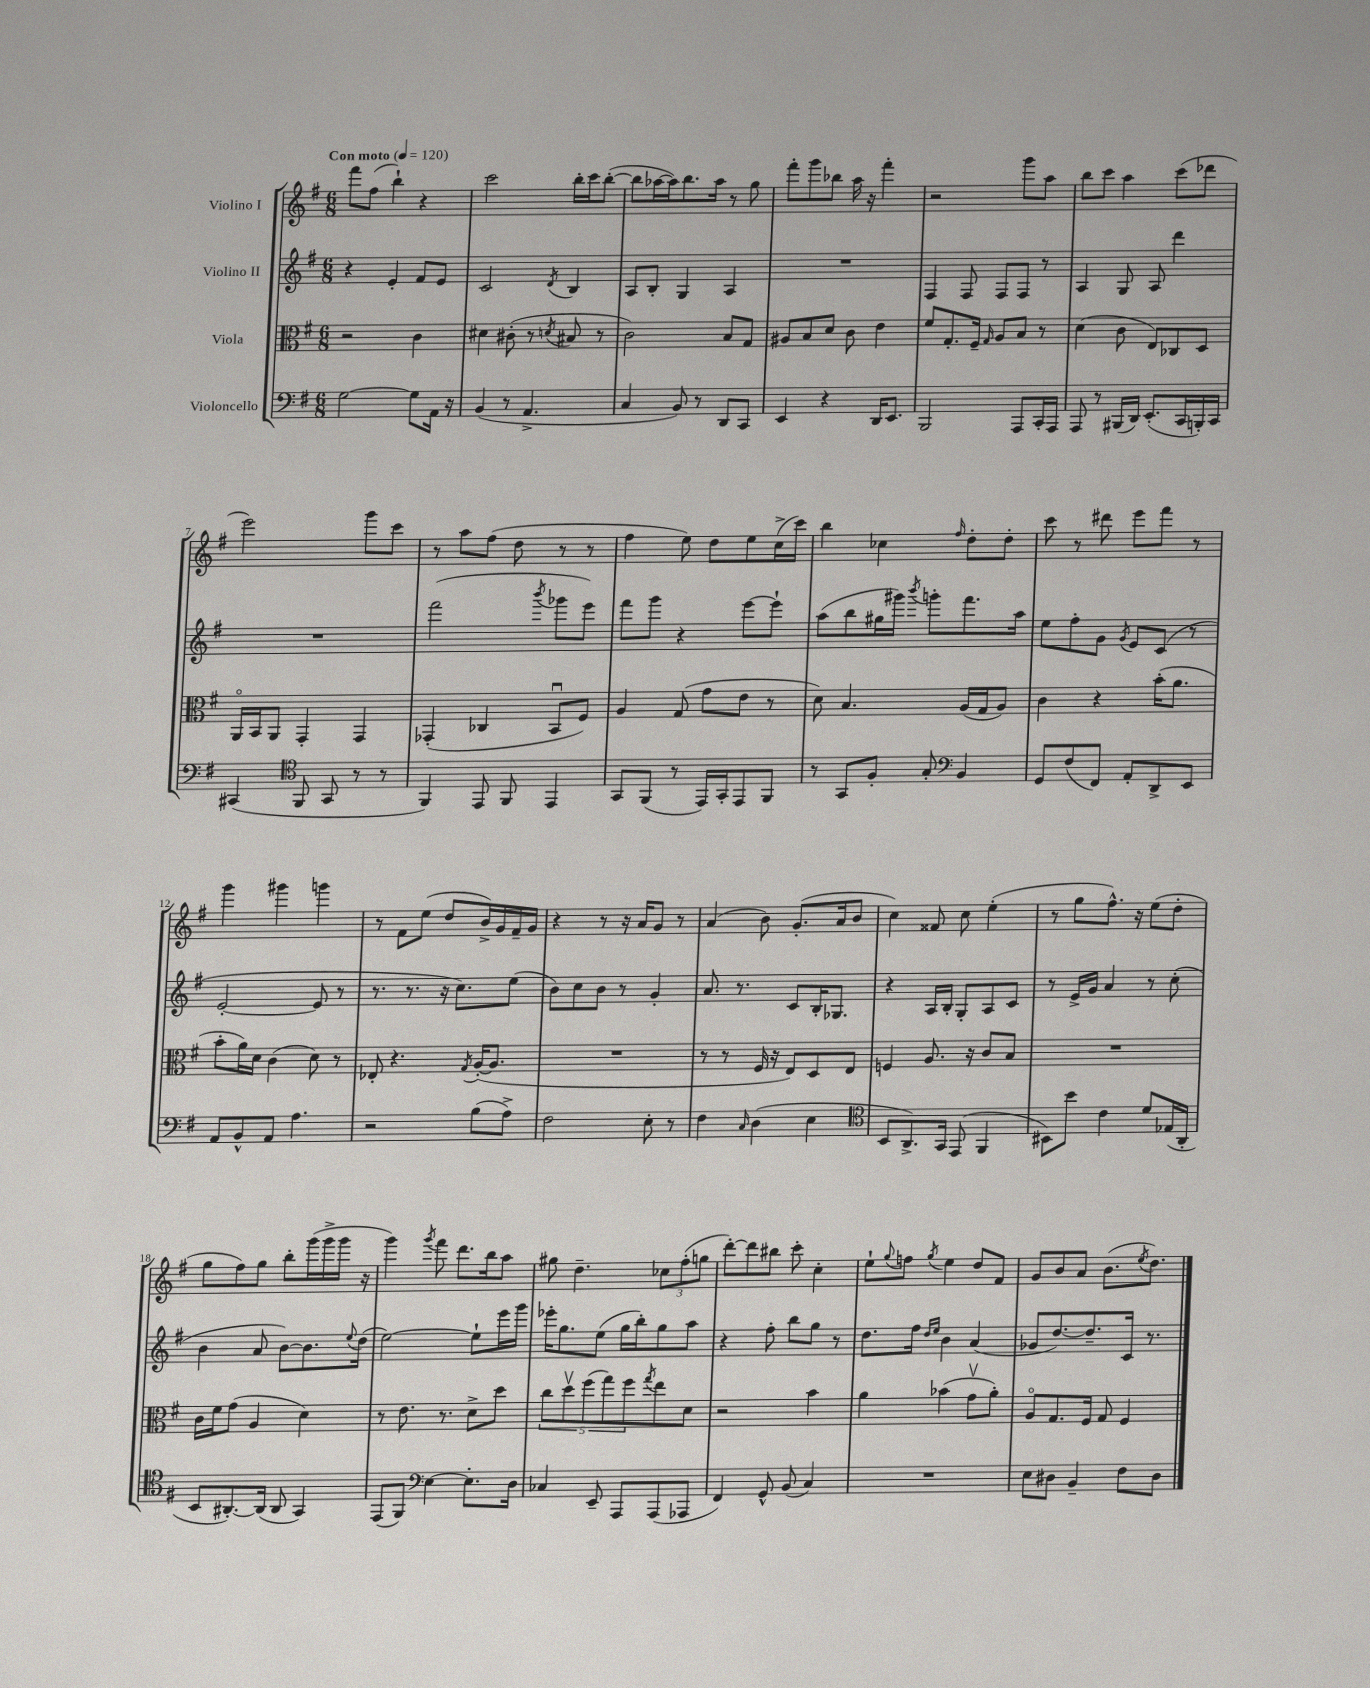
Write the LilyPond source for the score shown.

<<
\new StaffGroup <<
\new Staff = "s0" \with { instrumentName = "Violino I" } {
    \clef treble \key g \major \numericTimeSignature \time 6/8 \tempo "Con moto" 4 = 120
    fis'''8 fis''8( b''4-!) r4 |
    c'''2 b''16-. c'''16 b''8~-.( |
    b''8 aes''16~ aes''16) b''8. aes''16 r8 g''8 |
    fis'''8-. g'''8 bes''8 a''16 r16 fis'''4-. |
    r2 g'''8 a''8 |
    b''8 c'''8 a''4 c'''8( des'''8 |
    e'''2) g'''8 c'''8 |
    r8 a''8 fis''8( d''8 r8 r8 |
    fis''4 e''8) d''8 e''8 c''16->( c'''16) |
    b''4 ces''4 \grace { fis''16 } d''8-. d''8-. |
    c'''8 r8 dis'''8 e'''8 fis'''8 r8 |
    g'''4 gis'''4 g'''4 |
    r8 fis'8 e''8( d''8 b'16->) g'16 fis'16-- g'16 |
    r4 r8 r16 a'16 g'8 r8 |
    a'4( b'8) g'8.-.( a'16 b'8 |
    c''4) fisis'8 c''8 e''4-.( |
    r8 g''8 fis''8.-^) r16 e''8( d''8-. |
    g''8 fis''8) g''8 b''8-. g'''16( g'''16-> g'''16 r16 |
    g'''4) \acciaccatura { g'''8 } fis'''8 d'''8. b''16 a''8 |
    gis''8 d''4.-- \tuplet 3/2 { ces''8 fis''8-.( g''8 } |
    d'''8~-.) d'''8 bis''8 c'''8-. c''4-. |
    e''8-! \appoggiatura { g''8 } f''8 \acciaccatura { g''8 } e''4 d''8 fis'8 |
    g'8 b'8 a'8 b'8.( \acciaccatura { e''8 } d''8.) \bar "|." |
}
\new Staff = "s1" \with { instrumentName = "Violino II" } {
    \clef treble \key g \major \numericTimeSignature \time 6/8
    r4 e'4-. fis'8 e'8 |
    c'2 \acciaccatura { d'8 } b4 |
    a8 b8-. g4 a4 |
    R2. |
    fis4 fis8 fis8 fis8 r8 |
    a4 g8 a8 d'''4 |
    R2. |
    fis'''2( \acciaccatura { b'''8 } ges'''8 e'''8) |
    fis'''8 g'''8 r4 e'''8~ e'''8-! |
    a''8( b''8 gis''16 gis'''16) \acciaccatura { b'''8 } g'''8-. fis'''8. a''16 |
    e''8 fis''8-. g'8 \acciaccatura { g'8 } e'8 c'8( r8 |
    e'2~-. e'8 r8 |
    r8. r8. r16 c''8.) e''8( |
    b'8) c''8 b'8 r8 g'4-. |
    a'8. r8. c'8 b16-. ges8. |
    r4 a16 b16-. g8-. a8 c'8 |
    r8 e'16-> g'16 a'4 r8 c''8-.( |
    b'4 a'8 b'8~) b'8. \appoggiatura { e''8 } d''16( |
    e''2~) e''8-! e'''16 g'''16 |
    ees'''16-. g''8. e''8( g''16 b''16-.) g''8 a''8 |
    r4 fis''8-. b''8 g''8 r8 |
    d''8. fis''16 \grace { d''16 e''16 } b'4 a'4( |
    ges'8 d''8.~) d''8.-- c'16 r8. \bar "|." |
}
\new Staff = "s2" \with { instrumentName = "Viola" } {
    \clef alto \key g \major \numericTimeSignature \time 6/8
    r2 c'4 |
    dis'4 cis'8-.( r8 \acciaccatura { d'8 } bis8 r8 |
    c'2) b8 g8 |
    ais8 b8 d'8 c'8 e'4 |
    fis'8 g8.-. fis16-- \grace { g16 } a8 b8 r8 |
    d'4( c'8 e8) ces8 d8 |
    a,16\flageolet b,16 a,8 g,4-. g,4 |
    ges,4-.( ces4 b,8\downbow fis8) |
    a4 g8( g'8 e'8 r8 |
    d'8) b4. a16( g16 a8) |
    c'4 r4 b'16-.( a'8. |
    b'8-. a'16) d'16 c'4( d'8) r8 |
    ees8-. r4. \acciaccatura { g8 } a16~-.( a8. |
    R2. |
    r8 r8 fis16 r16 e8) d8 e8 |
    f4 a8. r16 c'8 b8 |
    R2. |
    c'16 fis'16 g'8( a4 d'4) |
    r8 e'8. r8. d'8-> d''8 |
    \tuplet 5/4 { c''8 d''8\upbow fis''8( g''8) fis''8 } \acciaccatura { g''8 } e''8 d'8 |
    r2 b'4 |
    a'4 bes'4( g'8\upbow a'8-.) |
    a8\flageolet g8. fis16 g8 fis4 \bar "|." |
}
\new Staff = "s3" \with { instrumentName = "Violoncello" } {
    \clef bass \key g \major \numericTimeSignature \time 6/8
    g2~ g8 a,16 r16 |
    b,4( r8 a,4.-> |
    c4 b,8) r8 d,8 c,8 |
    e,4 r4 d,16 e,8. |
    b,,2 a,,8 c,16-. a,,16 |
    a,,8 r8 bis,,16( d,16) e,8.-.( c,16 b,,16-.) c,16 |
    cis,4( \clef tenor fis,8 g,8 r8 r8 |
    fis,4) e,8 fis,8 e,4 |
    g,8 fis,8( r8 e,16) g,16-. e,8 fis,8 |
    r8 g,8 fis8-. g8-. \clef bass b,4 |
    g,8 fis8( fis,8) a,8-. d,8-> e,8 |
    a,8 b,8-^ a,8 a4. |
    r2 b8( a8->) |
    fis2 e8-. r8 |
    fis4 \grace { c16 } d4( e4 |
    \clef tenor b,8 a,8.->) g,16 e,8( fis,4 |
    bis,8) b'8 c'4 d'8 ees16( a,16-. |
    b,8 ais,8.~-.) ais,16( ais,8 g,4) |
    e,8( fis,8) \clef bass e4~ e8.-. d16 |
    ces4 e,8-- a,,8 a,,8( aes,,8 |
    fis,4) g,8-^ b,8( c4) |
    R2. |
    e8 dis8 b,4-- fis8 dis8 \bar "|." |
}
>>
>>
